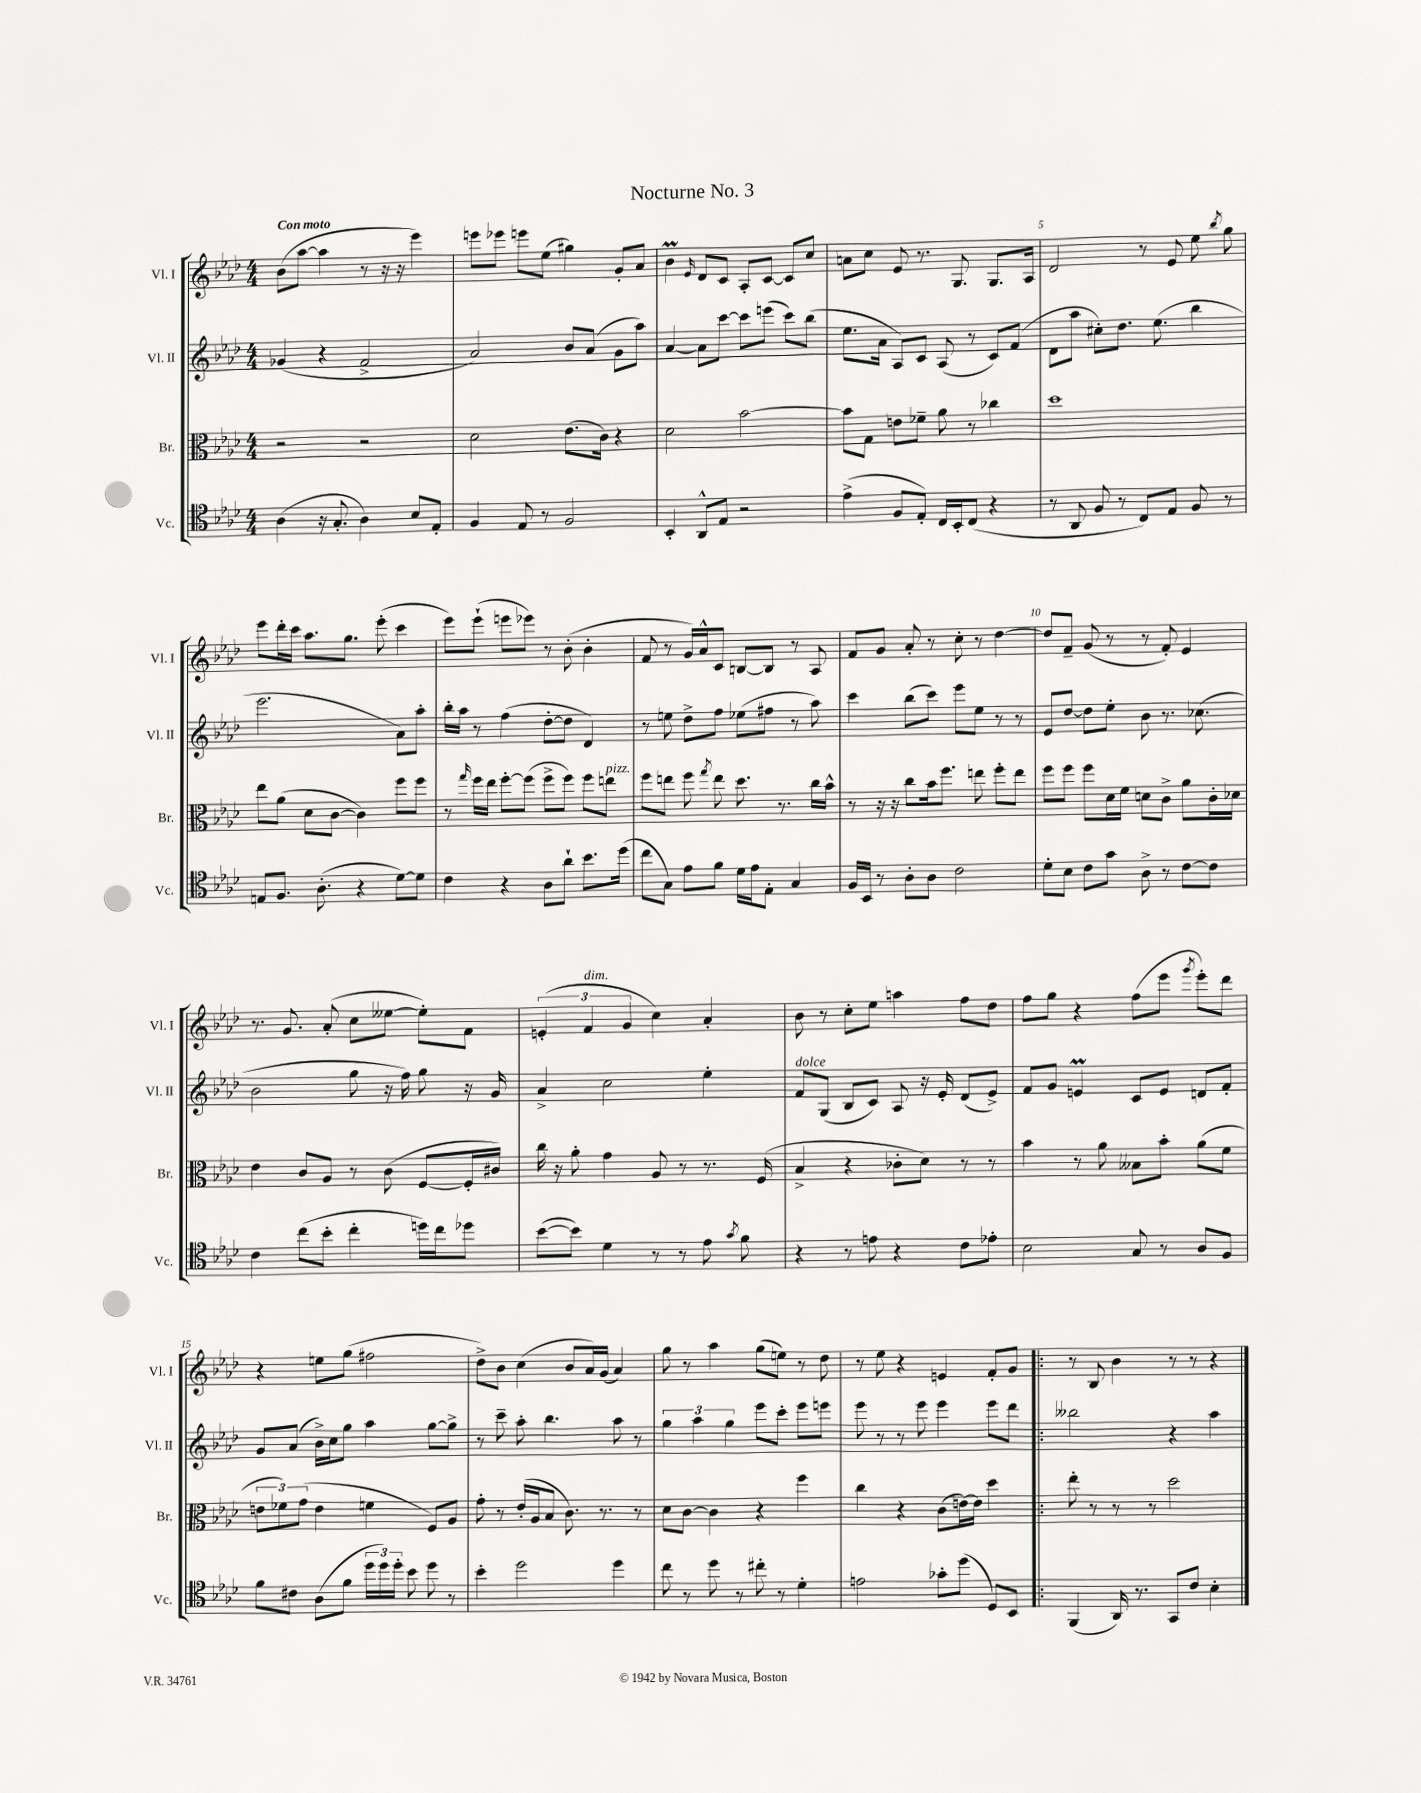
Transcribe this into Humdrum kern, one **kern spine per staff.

**kern	**kern	**kern	**kern
*staff4	*staff3	*staff2	*staff1
*clefC4	*clefC3	*clefG2	*clefG2
*k[b-e-a-d-]	*k[b-e-a-d-]	*k[b-e-a-d-]	*k[b-e-a-d-]
*M4/4	*M4/4	*M4/4	*M4/4
(4A-\	2r	(4g-/	(8b-\L
.	.	.	[8aa-\J
16r	.	4r	4aa-\]
8.G'/	.	.	.
4A-\)	2r	2f^/	8r
.	.	.	16r
.	.	.	16r
8B-/L	.	.	4eee-\)
8E-'/J	.	.	.
=	=	=	=
4F/	2d-\	2a-/)	8eee\L
.	.	.	8eee-\J
8E-/	.	.	8eee\L
8r	.	.	(8ee-\J
2F/	(8.e-\L	8b-/L	4gg#\)
.	.	(8a-/J	.
.	16c\Jk)	.	.
.	4r	8g\L	8g'/L
.	.	8aa-\J)	8a-/J
=	=	=	=
4BB-'/	2d-\	[4a-/	4b-\
.	.	.	16qqe-/
8AA-^^/L	.	8a-\]L	8d-/L
8E-/J	.	[8ccc\J	8c/J
2r	[2b-\	8ccc\]L	8A-'/L
.	.	(8eee\J	[8c/J
.	.	8ccc\L)	8c/]L
.	.	(8bb-\J	8cc/J
=	=	=	=
(4e-^\	8b-\]L	8.ee-\L	8a\L
.	8G\J	.	8cc\J
.	.	16a-\Jk	.
8F/L	8e\L	8A-/L)	8e-/
8E-'/J)	8f-~\J	8c/J	8.r
16C/LL	8a-\	(8A-/	.
16BB-'/J	.	.	8.G/
(8C/J	8r	8r	.
4r	4cc-\	8c/L)	8.G/L
.	.	(8f/J	.
.	.	.	16A-/Jk
=	=	=	=
8r	1dd-	8d-\L	2d-/
8AA-/	.	8aa-\J	.
8F/	.	8cc#'\L)	.
8r	.	8.dd-\J	.
8C/L)	.	.	8r
.	.	(8.ee-\	.
8E-/J	.	.	8e-/
8F/	.	4bb-\	8ee-\
.	.	.	8qbb-/
8r	.	.	8gg\
=	=	=	=
8E/L	8ee-\L	2.eee-\	8eee-\L
8.F/J	(8a-\J	.	16ddd-'\L
.	.	.	16ccc\JJ
.	8d-\L	.	8.aa-\L
(8.A-'\	.	.	.
.	[8c\J	.	.
.	.	.	8.gg\J
4r	4c\])	.	.
.	.	.	(8eee-'\
[8d-\L)	8ff\L	8a-\L)	4ccc\
8d-\]J	8ff\J	8aa-'\J	.
=	=	=	=
4c\	8r	16bb-'\LL	8eee-\L)
.	.	16aa-\JJ	.
.	16qqgg/	.	.
.	16ff\LL	8r	(8eee-`\J
.	16ee-\JJ	.	.
4r	[8ff'\L	(4ff\	8eee\L
.	(8ff\]J	.	8eee-\J)
8A-\L	8ff^\L	[8dd-'\L	8r
8a-`\J	8ff\J)	8dd-\]J	(8b-'\
8.b-\L	8ff\L	4d-/)	4b-'\
.	8ee\J	.	.
(16dd-\Jk	.	.	.
=	=	=	=
8cc\L	8ff\L	8r	8f/
8G\J)	8ee\J	8ee\	8r
8e-\L	8ff\	8dd-^\L	16g/LL)
.	.	.	16a-^^/J
.	8qgg/	.	.
8f\J	8ee\	8ff\J	8c/J
16d-\LL	8.dd-\	(8ee-\L	[8B/L
16e-\J	.	.	.
8E-'\J	.	8ff#\J	8B/]J
.	8.r	.	.
4G/	.	8r	8r
.	16cc\LL	8aa-\)	8A-/
.	16b-^^\JJ	.	.
=	=	=	=
16F/LL	8r	4ccc\	8f/L
16BB-/JJ	.	.	.
8r	16r	.	8g/J
.	16r	.	.
8A-'\L	8cc\L	(8bb-\L	8a-'/
8A-\J	16b-\k	8ccc\J)	8r
.	8.ff\J	.	.
2c\	.	8eee-\L	8cc'\
.	8ee\	8ee-\J	8r
.	8ff'\L	8r	[4dd-\
.	8ee\J	8r	.
=	=	=	=
8d-'\L	8ff\L	8e-/L	8dd-/]L
8B-\J	8ff\J	[8dd-/J	8f~/J
8c\L	8ff\L	8dd-\]L	(8g/
8g\J	16d-\L	8ee-'\J	8r
.	16f\JJ	.	.
8A-^\	8d\L	8b-\	8r
8r	8c^\J	8.r	8f'/)
[8c\L	8a-\L	.	4e-/
.	.	(8.cc-\	.
8c\]J	16c'\L	.	.
.	16d-\JJ	.	.
=	=	=	=
4c\	4e-\	2b-\	8.r
.	.	.	8.g/
(8cc\L	8c/L	.	.
8b-'\J	8A-/J	.	(8a-'/
4cc'\	8r	8gg\	8cc\L
.	(8c\	16r	[8ee--\J
.	.	16ff\)	.
16dd\LL)	[8F/L	8gg\	8ee--'\]L)
16cc\J	.	.	.
8dd-\J	16F'/]L	16r	8f\J
.	16c#/JJ)	16g/	.
=	=	=	=
([8b-\L	16cc\	4a-^/	(6e'/
.	16r	.	.
8b-\]J)	8a-'\	.	.
.	.	.	6f/
4d-\	4g\	2cc\	.
.	.	.	6g/
8r	8A-/	.	4cc\)
8r	8r	.	.
8e-\	8.r	4ee-'\	4a-'/
8qg/	.	.	.
8f\	.	.	.
.	(16F/	.	.
=	=	=	=
4r	4B-^/	8f/L	8b-\
.	.	(8G/J	8r
8r	4r	8B-/L	8cc'\L
8e\	.	8c/J)	8ee-\J
4r	8c-'\L	8A-/	4aa\
.	8d-\J)	16r	.
.	.	16e-'/	.
8c\L	8r	(8d-/L	8ff\L
8e-'\J	8r	8e-^/J)	8dd-\J
=	=	=	=
2B-\	4b-\	8f/L	8ff\L
.	.	8g/J	8gg\J
.	8r	4e/	4r
.	8a-\	.	.
8G/	8B--\L	8c/L	(8ff\L
8r	8b-'\J	8e/J	8eee-\J
.	.	.	8qggg/
8A-/L	(8a-\L	8d/L	8eee-'\L)
8F/J	8f\J	8f'/J	8ddd-\J
=	=	=	=
8f\L	12e\L	8g/L	4r
.	12f-\)	.	.
8c#\J	.	(8a-/J	.
.	(12g\J	.	.
(8A-\L	4e\	16b-^\LL)	8ee\L
.	.	16cc\J	.
8f\J	.	8gg\J	(8gg\J
24dd-\LL	4f\	4aa-\	2ff#\
24dd-\)	.	.	.
24dd-'\JJ	.	.	.
8b-\	.	.	.
8dd-\	8F/L)	[8gg\L	.
8r	8A-/J	8gg^\]J	.
=	=	=	=
4b-'\	8g'\	8r	8dd-^\L)
.	8r	8ccc~\	8b-\J
2dd-\	(16e-'/LL	8aa-'\	(4cc\
.	16A-/J	.	.
.	8B-/J	4.bb-\	.
.	8.c\)	.	8b-/L
.	.	.	16a-/L)
.	8.r	.	(16g/JJ
4dd-\	.	8aa-\	4a-/)
.	8r	8r	.
=	=	=	=
8cc\	8d-\L	6gg\	8gg\
8r	[8c\J	.	8r
.	.	6aa-\	.
8dd-\	4c\]	.	4aa-\
.	.	6gg\	.
8r	.	.	.
8cc#'\	4r	8eee-\L	(8gg\L
8r	.	8ccc'\J	8ee\J)
4d-'\	4ff\	8eee-\L	8r
.	.	8eee\J	8dd-\
=	=	=	=
2e\	4cc\	8eee-\	8r
.	.	8r	8ee-\
.	4r	8r	4r
.	.	8eee-\	.
8g-'\L	(8c\L	4eee-\	4e/
(8dd-\J	[16e\L)	.	.
.	16e\]JJ	.	.
8D-/L)	4dd-\	8eee-\L	8f'/L
8BB-/J	.	8ddd-\J	8g/J
=!|:	=!|:	=!|:	=!|:
(4FF/	8ee-'\	2bb--\	8r
.	8r	.	8B-/
16AA-/)	8r	.	4b-\
8.r	.	.	.
.	8r	.	.
8GG/L	2dd-\	4r	8r
8c/J	.	.	8r
4B-'\	.	4aa-\	4r
==	==	==	==
*-	*-	*-	*-
